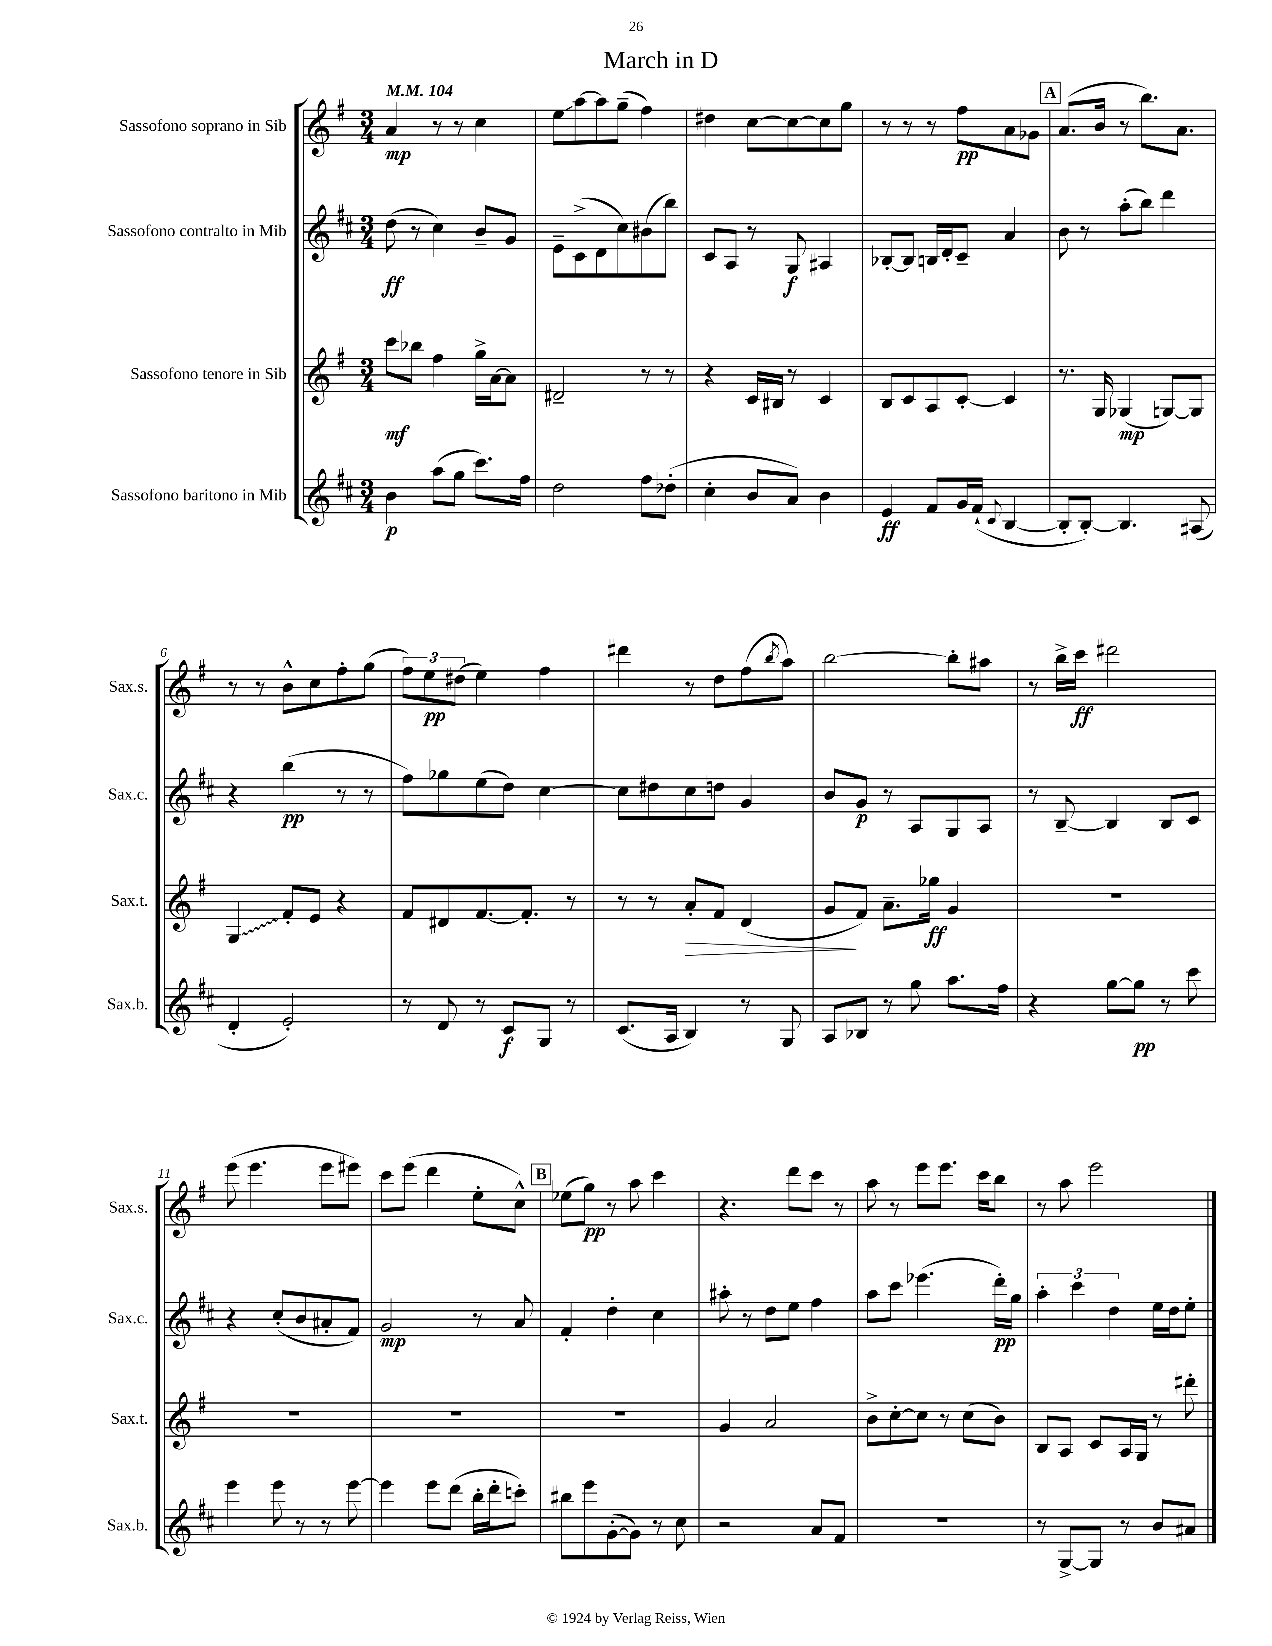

**kern	**kern	**kern	**kern
*staff4	*staff3	*staff2	*staff1
*clefG2	*clefG2	*clefG2	*clefG2
*k[f#c#]	*k[f#]	*k[f#c#]	*k[f#]
*M3/4	*M3/4	*M3/4	*M3/4
*MM104	*MM104	*MM104	*MM104
4b	8ccc	(8dd	4a
.	8bb-	8r	.
(8aa	4ff#	4cc#)	8r
8gg	.	.	8r
8.ccc#)	16gg^	8b~	4cc
.	[16a	.	.
.	8a]	8g	.
16ff#	.	.	.
=	=	=	=
2dd	2d#~	8e~	8ee
.	.	(8c#^	[8aa
.	.	8d	8aa]
.	.	8cc#)	(8gg~
8ff#	8r	(8b#	4ff#)
(8dd-'	8r	8bb)	.
=	=	=	=
4cc#'	4r	8c#	4dd#
.	.	8A	.
8b	16c	8r	[8cc
.	16B#	.	.
8a)	8r	8G	8cc_
4b	4c	4A#	8cc]
.	.	.	8gg
=	=	=	=
4e	8B	[8B-'	8r
.	8c	8B-]	8r
8f#	8A	16B	8r
.	.	16d'	.
16g	[8c'	8c#~	8ff#
(16f#`	.	.	.
8qqc#	.	.	.
[4B	4c]	4a	8a
.	.	.	8g-
=	=	=	=
8B']	8.r	8b	(8.a
[8B')	.	8r	.
.	16G	.	16b
4.B]	(4G-	(8aa'	8r
.	.	8bb)	8.bb)
.	[8G)	4ddd	.
.	.	.	8.a
(8A#	8G]	.	.
=	=	=	=
4d'	4G	4r	8r
.	.	.	8r
2e')	8f#'	(4bb	8b^^
.	8e	.	8cc
.	4r	8r	8ff#'
.	.	8r	(8gg
=	=	=	=
8r	8f#	8ff#)	12ff#)
.	.	.	12ee
8d	8d#	8gg-	.
.	.	.	(12dd#
8r	[8.f#	(8ee	4ee)
8c#	.	8dd)	.
.	8.f#']	.	.
8G	.	[4cc#	4ff#
8r	8r	.	.
=	=	=	=
(8.c#	8r	8cc#]	4ddd#
.	8r	8dd#	.
16A	.	.	.
4B)	8a'	8cc#	8r
.	8f#	8dd	8dd
8r	(4d	4g	(8ff#
.	.	.	8qbb
8G	.	.	8aa)
=	=	=	=
8A	8g	8b	[2bb
8B-	8f#)	8g	.
8r	8.a~	8r	.
8gg	.	8A	.
.	16gg-	.	.
8.aa	4g	8G	8bb']
.	.	8A	8aa#
16ff#	.	.	.
=	=	=	=
4r	2.r	8r	8r
.	.	[8B~	16bb^
.	.	.	16ccc
[8gg	.	4B]	2ddd#
8gg]	.	.	.
8r	.	8B	.
8ccc#	.	8c#	.
=	=	=	=
4eee	2.r	4r	(8eee
.	.	.	4.eee
8eee	.	(8cc#'	.
8r	.	8b	.
8r	.	8a#'	8eee
[8eee	.	8f#)	8eee#)
=	=	=	=
4eee]	2.r	2g	8ccc
.	.	.	(8eee
8eee	.	.	4ddd
(8ddd	.	.	.
16bb'	.	8r	8ee'
16ddd'	.	.	.
8ccc')	.	8a	8cc^^)
=	=	=	=
8bb#	2.r	4f#'	(8ee-
8eee	.	.	8gg)
([8g'	.	4dd'	8r
8g])	.	.	8aa
8r	.	4cc#	4ccc
8cc#	.	.	.
=	=	=	=
2r	4g	8aa#'	4.r
.	.	8r	.
.	2a	8dd	.
.	.	8ee	8ddd
8a	.	4ff#	8ccc
8f#	.	.	8r
=	=	=	=
2.r	8b^	8aa	8aa
.	[8cc'	8ccc#	8r
.	8cc]	(4.eee-	8eee
.	8r	.	8.eee
.	(8cc	.	.
.	.	.	16ccc
.	8b)	16ddd')	8bb
.	.	16gg	.
=	=	=	=
8r	8B	6aa'	8r
[8G^	8A	.	8aa
.	.	6ccc#	.
8G]	8c	.	2eee
.	.	6dd	.
8r	16A	.	.
.	16G	.	.
8b	8r	16ee	.
.	.	16dd	.
8a#	8ddd#'	8ee'	.
==	==	==	==
*-	*-	*-	*-
